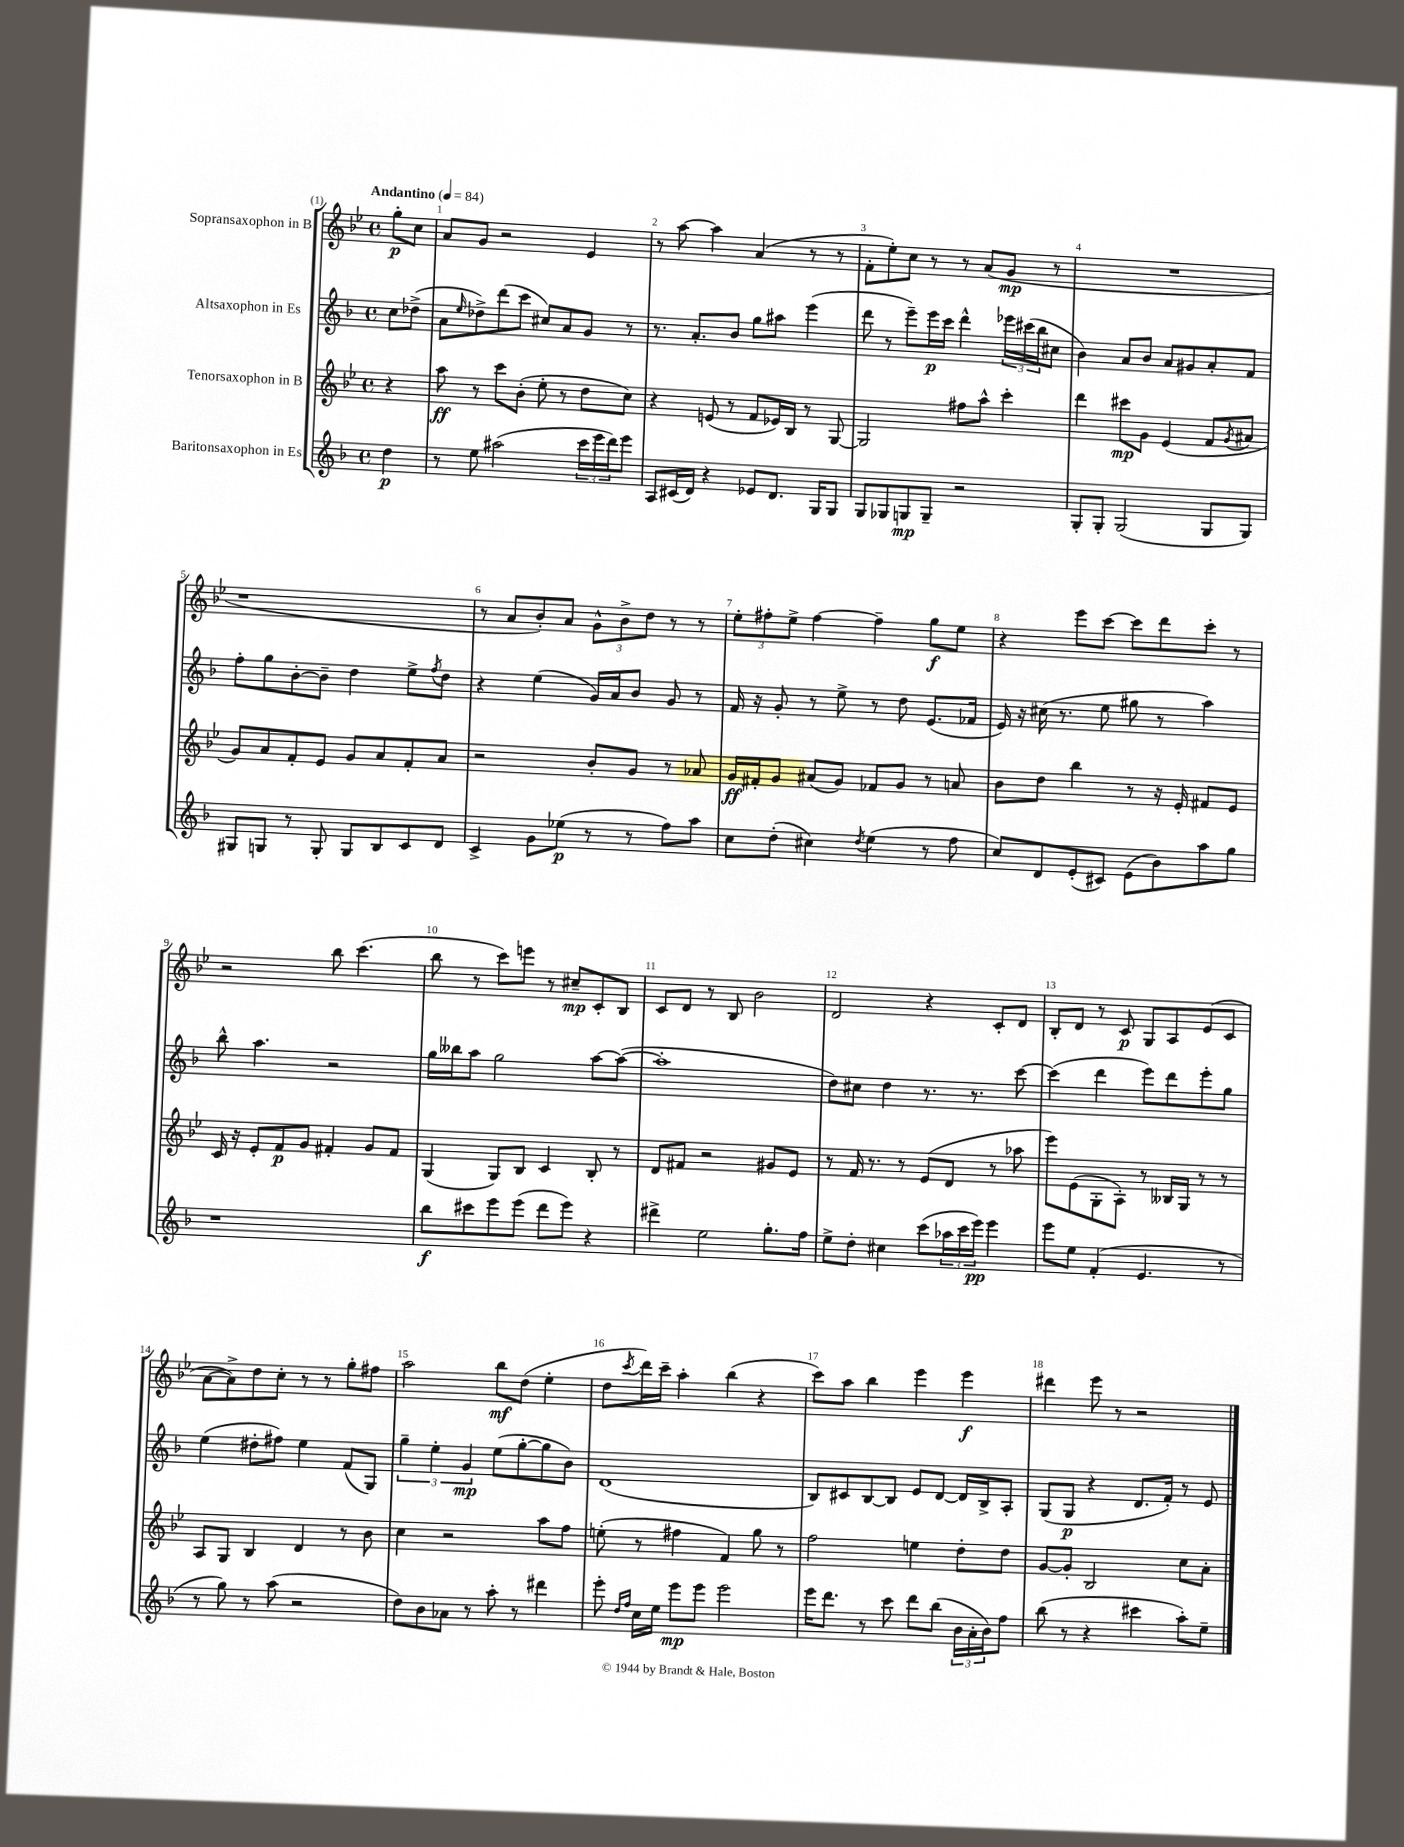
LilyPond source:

<<
\new StaffGroup <<
\new Staff = "s0" \with { instrumentName = "Sopransaxophon in B" } {
    \clef treble \key bes \major \defaultTimeSignature \time 4/4 \partial 4 \tempo "Andantino" 4 = 84
    g''8-.\p c''8 |
    a'8 g'8 r2 ees'4 |
    r8 a''8~ a''4 a'4( r8 r8 |
    f'8-. ees''8-.) c''8 r8 r8 a'8( g'8\mp r8 |
    R1 |
    r1 |
    r8 a'8 bes'8-.) a'8 \tuplet 3/2 { g'8-^ bes'8-> d''8 } r8 r8 |
    \tuplet 3/2 { ees''8-. fis''8-. ees''8-> } fis''4~ fis''4-- g''8\f ees''8 |
    r4 ees'''8 c'''8~ c'''8 d'''8 c'''8-. r8 |
    r2 bes''8 c'''4.( |
    bes''8 r8 c'''8) e'''8 r8 cis''8--\mp c'8-. bes8 |
    c'8 d'8 r8 bes8 bes'2 |
    d'2 r4 c'8-. d'8 |
    bes8-. d'8 r8 c'8\p g8 a8 ees'8( c'8 |
    a'8~ a'8->) d''8 c''8-. r8 r8 g''8-. fis''8 |
    a''2 bes''8\mf d''8( ees''4-. |
    d''8 \acciaccatura { c'''8 } d'''16) c'''16-- a''4-. bes''4( r4 |
    c'''8) a''8 bes''4 ees'''4 ees'''4\f |
    dis'''4 ees'''8 r8 r2 \bar "|." |
}
\new Staff = "s1" \with { instrumentName = "Altsaxophon in Es" } {
    \clef treble \key f \major \defaultTimeSignature \time 4/4 \partial 4
    c''8 des''8->( |
    a'8 \grace { e''16 } des''8->) d'''8( c'''8 cis''8) a'8 g'8 r8 |
    r8. a'8.-. bes'8 g''8 ais''8 e'''4( |
    d'''8 r8 e'''8--) e'''16\p c'''16 d'''4-^ \tuplet 3/2 { ees'''16 cis'''16( bes''16 } cis''8 |
    bes'4) a'8 bes'8 a'8 gis'8 a'8-. f'8 |
    f''8-. g''8 bes'8~-. bes'8-- d''4 e''8-> \acciaccatura { f''8 } d''8 |
    r4 e''4( g'16) a'16 bes'8 g'8 r8 |
    f'16 r16 g'8-. r8 e''8-> r8 d''8 e'8.( fes'16 |
    e'16) r16 cis''16( r8. e''8 gis''8 r8 a''4) |
    bes''8-^ a''4. r2 |
    g''16 beses''16 a''8 g''2 a''8~ a''8~( |
    a''1-. |
    d''8) cis''8 d''4 r8. r8. c'''8~ |
    c'''4( d'''4 e'''8) d'''8 e'''8-. g''8 |
    e''4( dis''8-. fis''8) e''4 f'8( g8) |
    \tuplet 3/2 { g''4-- e''4-. g'4\mp } e''8( g''8~-. g''8 bes'8) |
    d'1( |
    bes8) cis'8 bes8~ bes8 e'8 d'8~ d'16 bes16-> a8-. |
    g8( g8\p r4 d'8. f'16-.) r8 e'8 \bar "|." |
}
\new Staff = "s2" \with { instrumentName = "Tenorsaxophon in B" } {
    \clef treble \key bes \major \defaultTimeSignature \time 4/4 \partial 4
    r4 |
    a''8\ff r8 c'''8 bes'8-.( ees''8-. r8 d''8 c''8) |
    r4 e'8( r8 f'8 ees'16) bes16 r8 g8~ |
    g2 fis''8 a''8-^ c'''4-. |
    d'''4 cis'''8\mp g'8 ees'4( f'8 \acciaccatura { g'8 } ais'8 |
    g'8) a'8 f'8-. ees'8 g'8 a'8 f'8-. a'8 |
    r2 bes'8-. g'8 r8 aes'8 |
    g'16\ff fis'16-. g'8 ais'8( g'8) fes'8 g'8 r8 a'8 |
    bes'8 d''8 bes''4 r8 r16 ees'16-. fis'8 ees'8 |
    c'16 r16 ees'8-. f'8\p g'8 fis'4-. g'8 fis'8 |
    g4( g8) bes8 c'4 bes8-. r8 |
    d'8 fis'8 r2 gis'8 ees'8 |
    r8 f'16 r8. r8 ees'8( d'8 r8 aes''8 |
    ees'''8) ees'8( g8-. a8-.) r8 beses16 g16 r8 r8 |
    a8 g8 bes4 d'4 r8 bes'8 |
    c''4 r2 a''8 f''8 |
    e''8-.( r8 fis''4 f'4) g''8 r8 |
    f''2 e''4 d''8-. d''8 |
    g'8~ g'8-. bes2 c''8 a'8-. \bar "|." |
}
\new Staff = "s3" \with { instrumentName = "Baritonsaxophon in Es" } {
    \clef treble \key f \major \defaultTimeSignature \time 4/4 \partial 4
    d''4\p |
    r8 e''8 ais''2( \tuplet 3/2 { c'''16 e'''16 d'''16) } e'''8 |
    a8 cis'16( d'16) r4 ees'8 d'8. g16 g8 |
    g8 ges8 g8\mp g8-- r2 |
    g8-. g8-. g2( g8 g8) |
    gis8 g8 r8 g8-. g8 bes8 c'8 d'8 |
    c'4-> g'8 ees''8\p( r8 r8 f''8) a''8 |
    c''8 d''8-.( cis''4) \acciaccatura { d''8 } e''4( r8 f''8 |
    c''8) d'8 e'8-.( cis'8) e'8( bes'8) a''8 g''8 |
    r1 |
    bes''8\f cis'''8 e'''8 e'''8( d'''8 e'''8) r4 |
    dis'''4-> e''2 g''8.-. f''16 |
    e''8-> d''8-. cis''4 c'''8( \tuplet 3/2 { aes''16 c'''16 e'''16\pp) } e'''4 |
    e'''8 e''8 f'4-.( e'4. r8 |
    r8 g''8) r8 a''8( r2 |
    d''8) bes'8 aes'8 r8 a''8-. r8 dis'''4 |
    e'''8-. \grace { d''16 f''16 } c''16 e''16 e'''8\mp e'''8 e'''2 |
    e'''16 d'''8. r8 c'''8 d'''8 bes''8( \tuplet 3/2 { bes'16 a'16-. bes'16) } f''8 |
    bes''8( r8 r4 cis'''4 a''8-.) e''8-- \bar "|." |
}
>>
>>
\layout { \context { \Score \override BarNumber.break-visibility = ##(#f #t #t) barNumberVisibility = #all-bar-numbers-visible } }
